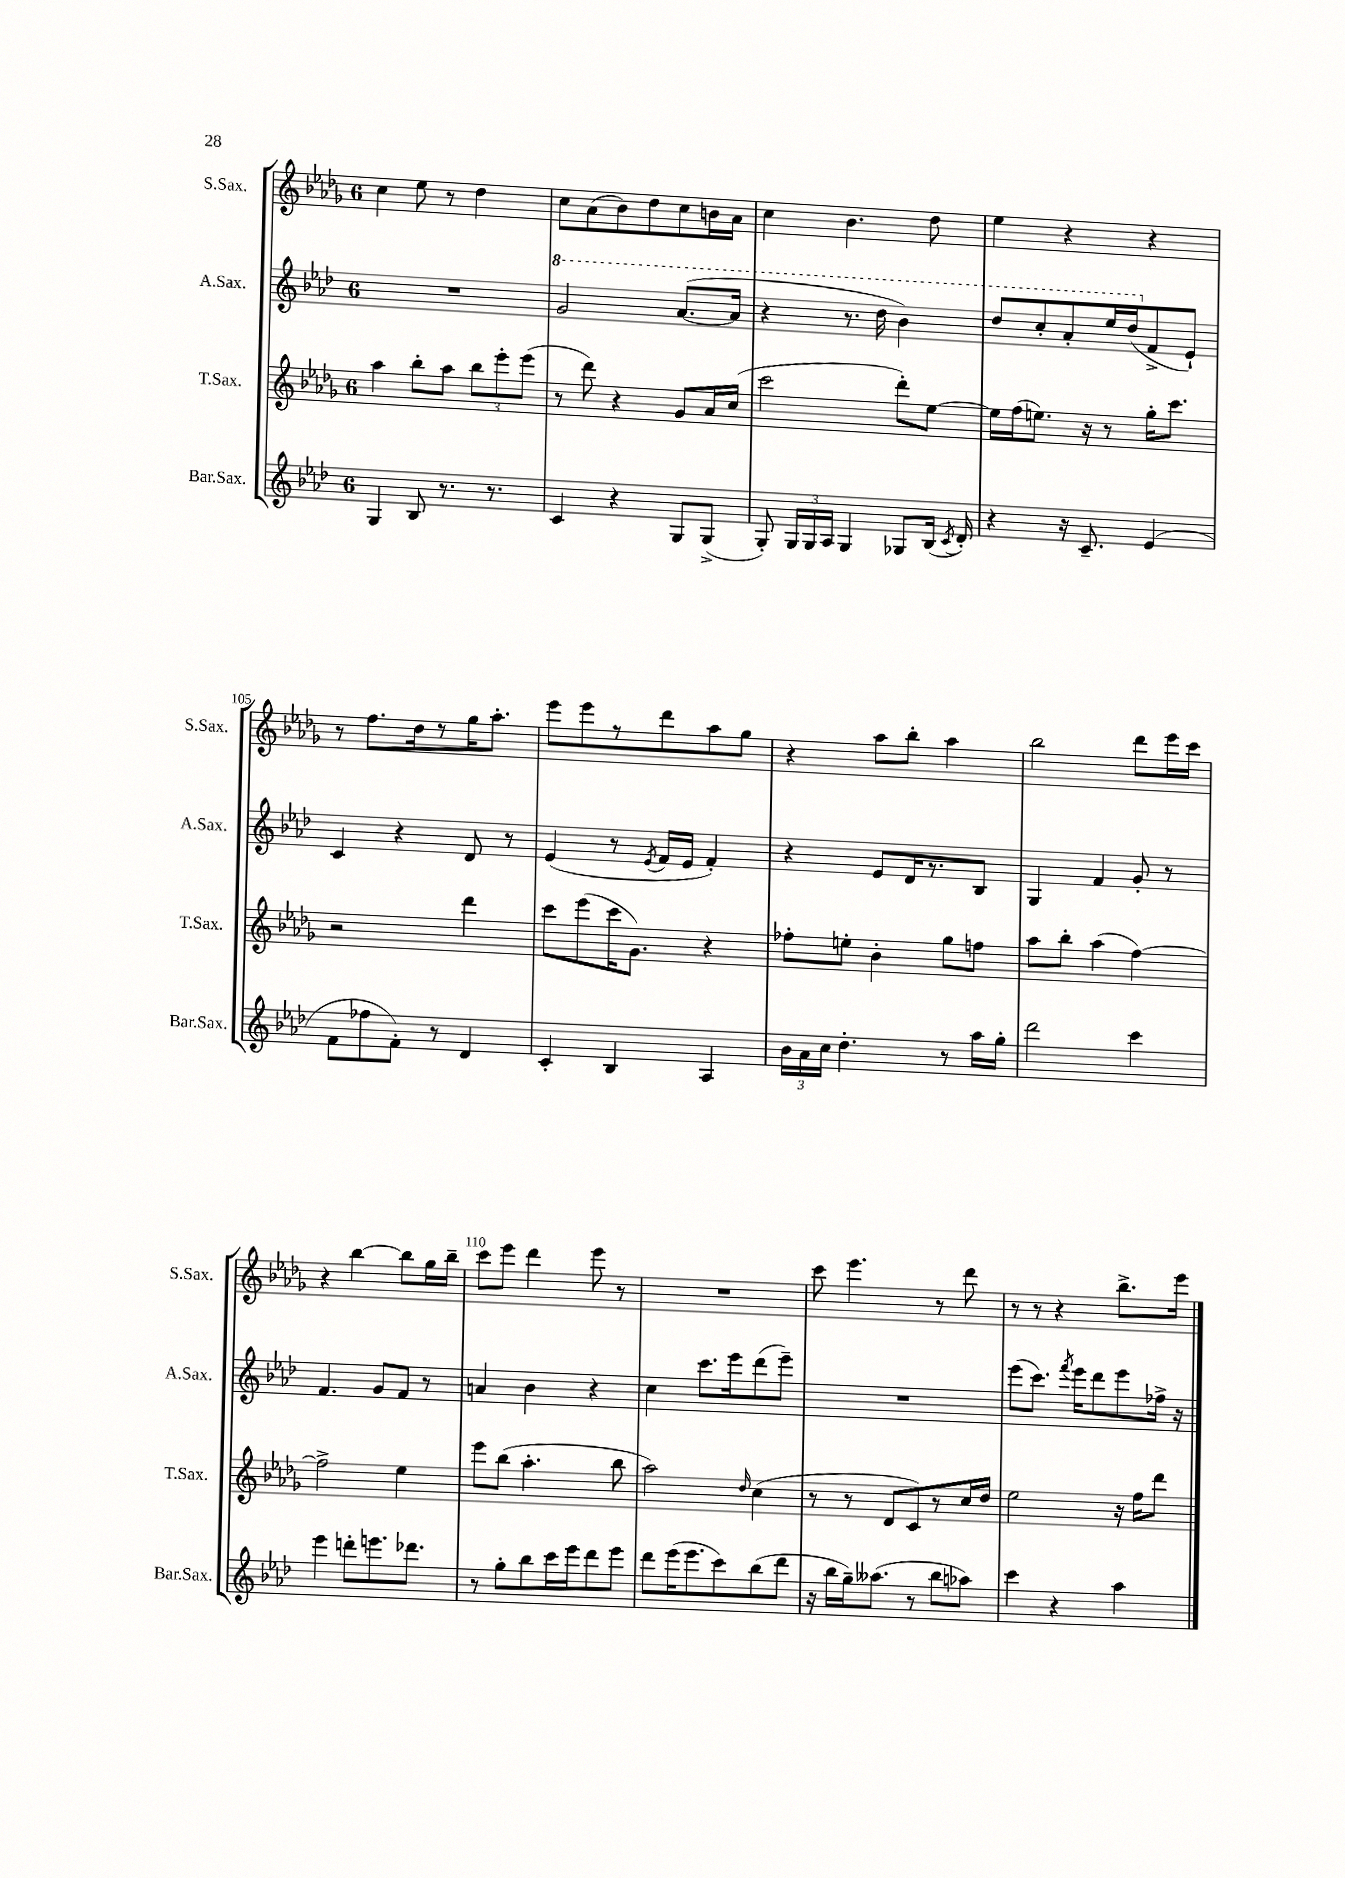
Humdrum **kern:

**kern	**kern	**kern	**kern
*staff4	*staff3	*staff2	*staff1
*clefG2	*clefG2	*clefG2	*clefG2
*k[b-e-a-d-]	*k[b-e-a-d-g-]	*k[b-e-a-d-]	*k[b-e-a-d-g-]
*M6/8	*M6/8	*M6/8	*M6/8
4G/	4aa-\	2.r	4cc\
8B-/	8bb-'\L	.	8ee-\
8.r	8aa-\J	.	8r
.	12bb-\L	.	4dd-\
8.r	.	.	.
.	12eee-'\	.	.
.	(12eee-\J	.	.
=	=	=	=
4c/	8r	2gg/	8cc\L
.	8ddd-\)	.	(8a-\
4r	4r	.	8b-\)
.	.	.	8dd-\
8G/L	8g-/L	([8.aa-/L	8cc\
(8G^/J	16a-/L	.	16b\L
.	(16cc/JJ	16aa-/]Jk	16a-\JJ
=	=	=	=
8G'/)	2ccc\	4r	4cc\
24G/LL	.	.	.
24G/	.	.	.
24A-/JJ	.	.	.
4G/	.	8.r	4.b-\
.	.	16ddd-\	.
8G-/L	8ddd-'\L)	4bb-\)	.
(16B-/Jk	[8ee-\J	.	8dd-\
8qc/	.	.	.
16d-'/)	.	.	.
=	=	=	=
4r	16ee-\]LL	8ddd-/L	4ee-\
.	(16ff\J	.	.
.	8.ee\J)	8ccc'/	.
16r	.	8aa-'/	4r
8.c~/	16r	.	.
.	8r	16eee-/L	.
.	.	(16ddd-/J	.
(4e-/	16gg-'\LK	8f^/	4r
.	8.ccc\J	.	.
.	.	8e-`/J)	.
=	=	=	=
8f\L	2r	4c/	8r
8ff-\	.	.	8.ff\L
8f'\J)	.	4r	.
.	.	.	16dd-\k
8r	.	.	8r
4d-/	4ddd-\	8d-/	16gg-\K
.	.	.	8.aa-'\J
.	.	8r	.
=	=	=	=
4c'/	8ccc\L	(4e-/	8eee-\L
.	(8eee-\	.	8eee-\
4B-/	16ccc\K	8r	8r
.	8.g-\J)	.	.
.	.	8qe-/	.
.	.	16f/LL	8ddd-\
.	.	16e-/JJ	.
4A-/	4r	4f'/)	8aa-\
.	.	.	8gg-\J
=	=	=	=
24b-\LL	8ff-'\L	4r	4r
24a-\	.	.	.
24cc\JJ	.	.	.
4.dd-'\	8ee'\J	.	.
.	4b-'\	8e-/L	8aa-\L
.	.	16d-/K	8bb-'\J
.	.	8.r	.
8r	8gg-\L	.	4aa-\
16aa-\LL	8ff\J	8B-/J	.
16gg'\JJ	.	.	.
=	=	=	=
2ddd-\	8aa-\L	4G/	2bb-\
.	8bb-'\J	.	.
.	(4aa-\	4f/	.
4ccc\	[4ff\)	8g'/	8ddd-\L
.	.	8r	16eee-\L
.	.	.	16ccc\JJ
=	=	=	=
4eee-\	2ff^\]	4.f/	4r
8ddd'\L	.	.	[4bb-\
8.eee\	.	8g/L	.
.	4ee-\	8f/J	8bb-\]L
8.ddd-\J	.	.	.
.	.	8r	16gg-\L
.	.	.	16bb-~\JJ
=	=	=	=
8r	8eee-\L	4a/	8ccc\L
8gg'\L	(8bb-\J	.	8eee-\J
8bb-\	4.aa-'\	4b-\	4ddd-\
16ccc\L	.	.	.
16eee-\J	.	.	.
8ddd-\	.	4r	8eee-\
8eee-\J	8bb-\	.	8r
=	=	=	=
8ddd-\L	2aa-\)	4cc\	2.r
(16eee-\K	.	.	.
8.eee-\	.	.	.
.	.	8.ccc\L	.
8ccc\)	.	.	.
.	.	16eee-\k	.
.	16qqdd-/	.	.
(8bb-\	(4cc\	(8ddd-\	.
8ddd-\J	.	8eee-~\J)	.
=	=	=	=
16r	8r	2.r	8ccc\
16bb-\LL	.	.	.
16gg~\J)	8r	.	4.eee-\
(8.aa--\J	.	.	.
.	8d-/L	.	.
8r	8c/)	.	.
8bb-\L	8r	.	8r
8aa-\J)	16cc/L	.	8ddd-\
.	16dd-/JJ	.	.
=	=	=	=
4ccc\	2ee-\	(8eee-\L	8r
.	.	8.ccc\J)	8r
4r	.	.	4r
.	.	8qfff/	.
.	.	16eee-\LK	.
.	.	8ddd-\	.
4aa-\	16r	8eee-\	8.bb-^\L
.	16ff\LK	.	.
.	8ddd-\J	16ff-^\Jk	.
.	.	16r	16eee-\Jk
==	==	==	==
*-	*-	*-	*-
